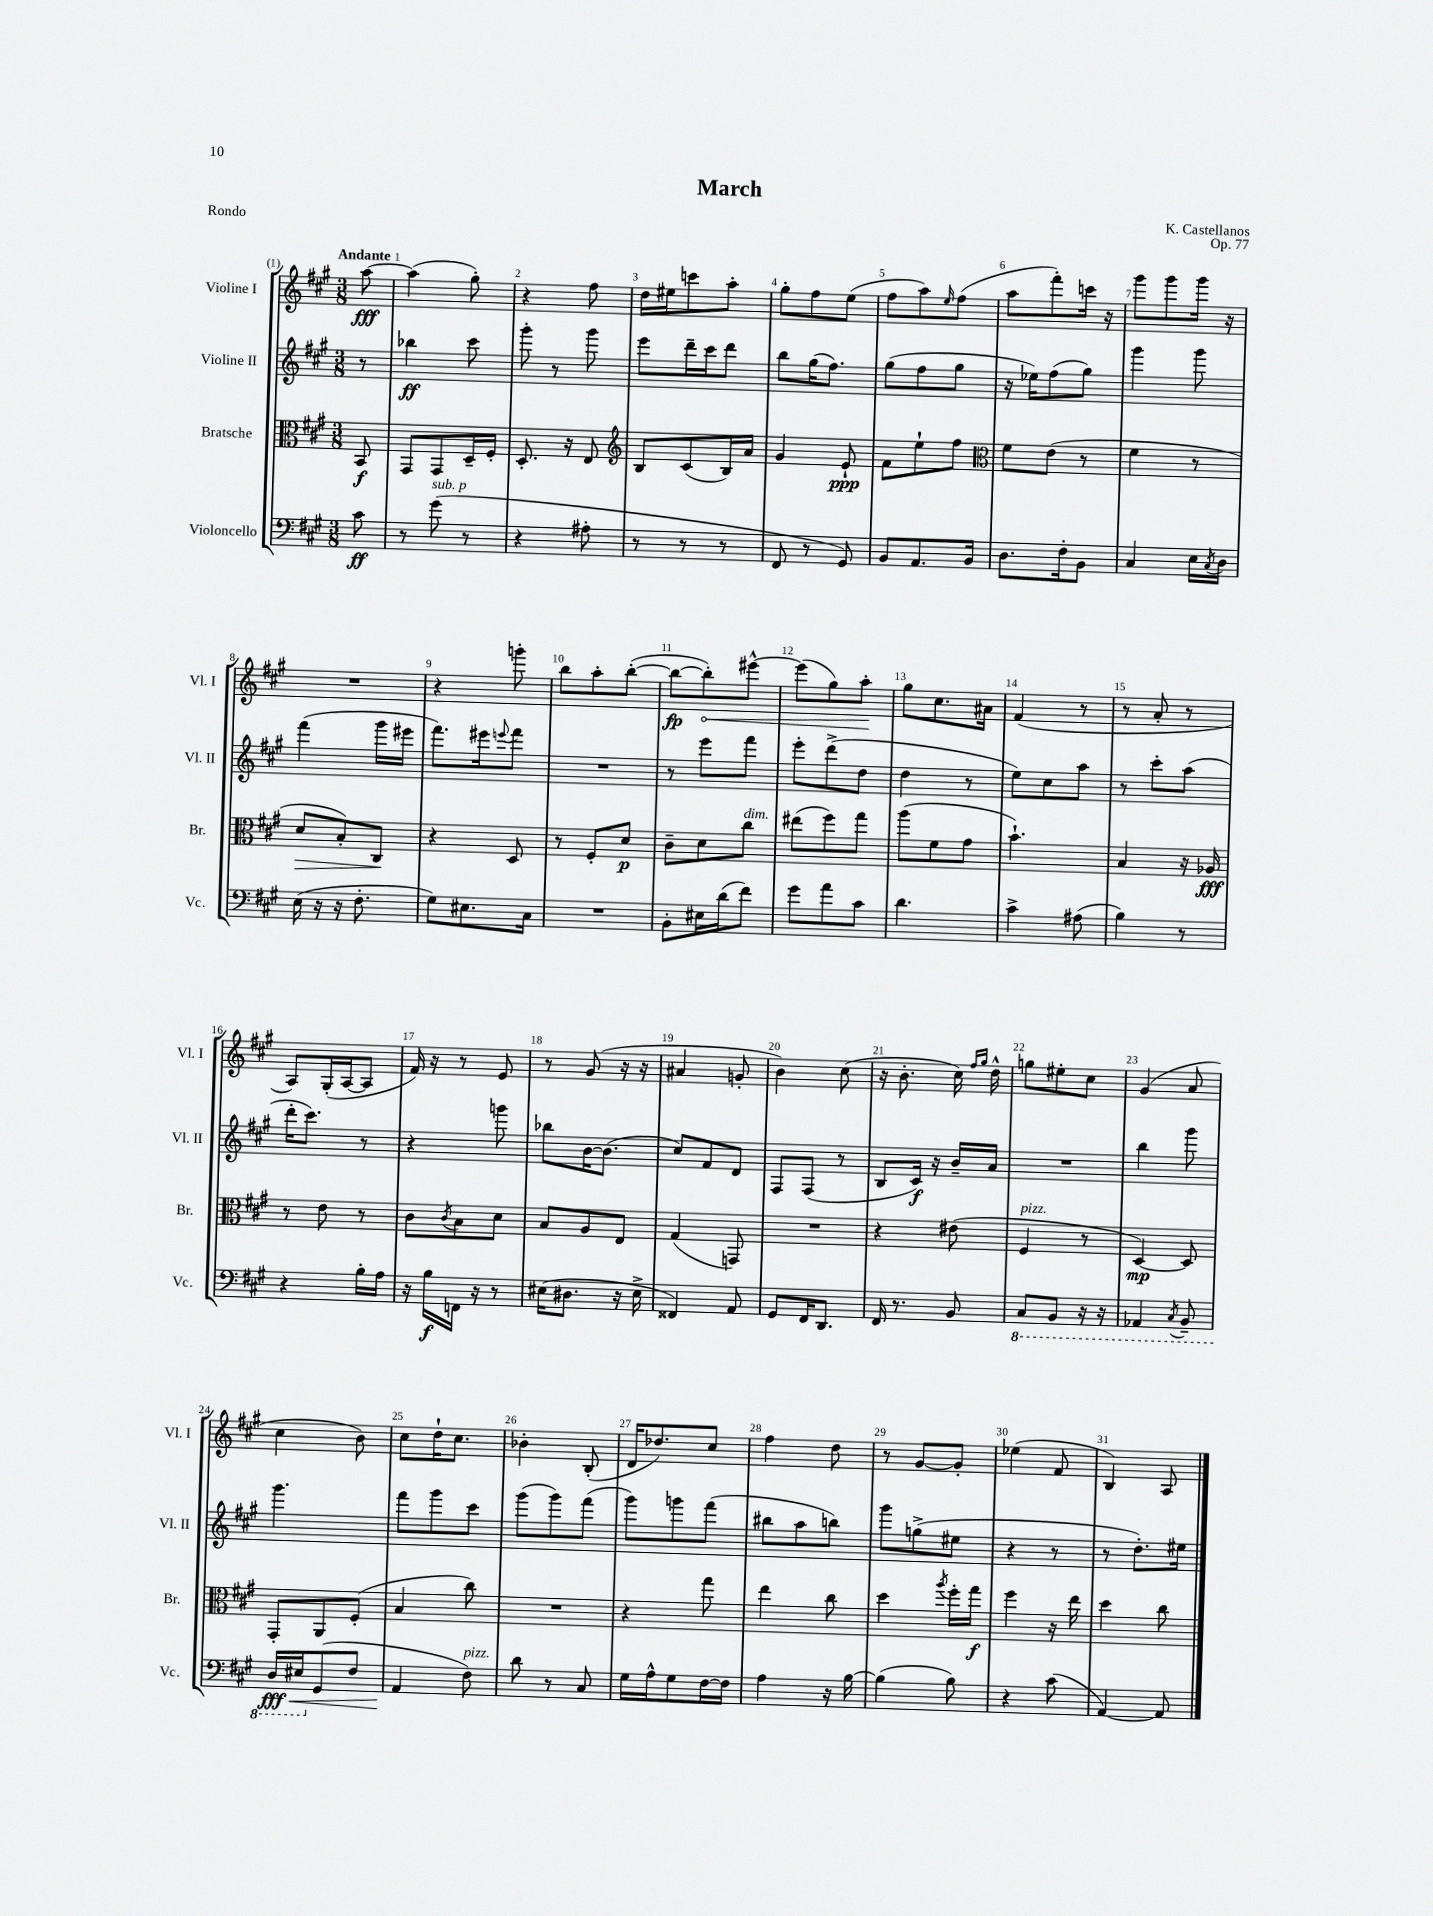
\header { title = "March" composer = "K. Castellanos" opus = "Op. 77" piece = "Rondo" }
<<
\new StaffGroup <<
\new Staff = "s0" \with { instrumentName = "Violine I" shortInstrumentName = "Vl. I" } {
    \clef treble \key a \major \numericTimeSignature \time 3/8 \partial 8 \tempo "Andante"
    a''8~\fff |
    a''4( gis''8-.) |
    r4 fis''8 |
    d''16 eis''16 c'''8 a''8-. |
    gis''8-. fis''8 e''8( |
    fis''8 a''8) \grace { e''16 } fis''8( |
    a''8 fis'''8-.) c'''16 r16 |
    gis'''8 gis'''8 gis'''16 r16 |
    R4. |
    r4 g'''8-. |
    b''8 a''8-. b''8~-.( |
    b''8~\fp \once \override Hairpin.circled-tip = ##t b''8-.\<) eis'''8~-^ |
    eis'''8( gis''8) a''8-.\! |
    gis''8 cis''8. ais'16 |
    fis'4( r8 |
    r8 a'8-. r8 |
    a8) gis16-.( a16~ a8 |
    fis'16) r16 r8 e'8 |
    r8 gis'8( r16 r16 |
    ais'4 g'8-. |
    b'4) cis''8( |
    r16 b'8.-. cis''16) \grace { fis''16 gis''16 } d''16-^ |
    g''8 eis''8-. cis''8 |
    gis'4( a'8 |
    cis''4 b'8) |
    cis''8 d''16-! cis''8. |
    bes'4-. b8-.( |
    d'16 des''8.) cis''8 |
    fis''4 d''8 |
    r8 gis'8~ gis'8-. |
    ees''4( fis'8 |
    b4) a8 \bar "|." |
}
\new Staff = "s1" \with { instrumentName = "Violine II" shortInstrumentName = "Vl. II" } {
    \clef treble \key a \major \numericTimeSignature \time 3/8 \partial 8
    r8 |
    bes''4\ff cis'''8 |
    gis'''8-. r8 gis'''8 |
    e'''8 d'''16-- cis'''16 d'''8 |
    b''8 gis''16( fis''8.) |
    gis''8( fis''8 gis''8 |
    r16 ees''16) fis''8( gis''8) |
    gis'''4 gis'''8 |
    fis'''4( gis'''16 eis'''16 |
    fis'''8.) eis'''16 \appoggiatura { e'''8 } fis'''8 |
    R4. |
    r8 e'''8 fis'''8 |
    e'''8-. d'''8->( d''8 |
    d''4 r8 |
    e''8) cis''8 a''8 |
    r8 cis'''8-. a''8( |
    d'''16-. cis'''8.) r8 |
    r4 g'''8 |
    bes''8 b'16~ b'8.( |
    cis''8) fis'8 d'8 |
    fis8 fis8( r8 |
    b8 cis'16\f) r16 b'16-- a'16 |
    R4. |
    b''4 gis'''8 |
    gis'''4. |
    fis'''8 gis'''8 cis'''8 |
    gis'''8( gis'''8) fis'''8( |
    gis'''8) g'''8 fis'''8( |
    bis''8 a''8 b''8) |
    gis'''8 g''8->( eis''8 |
    r4 r8 |
    r8 d''8.-.) eis''16 \bar "|." |
}
\new Staff = "s2" \with { instrumentName = "Bratsche" shortInstrumentName = "Br." } {
    \clef alto \key a \major \numericTimeSignature \time 3/8 \partial 8
    b,8\f |
    gis,8 gis,8 d16-- fis16-. |
    d8.-. r16 e8 |
    \clef treble b8 cis'8( b16) a'16 |
    gis'4 e'8-!\ppp |
    fis'8 e''8-! fis''8 |
    \clef alto fis'8 e'8( r8 |
    fis'4 r8 |
    d'8\> b8-.) cis8\! |
    r4 d8 |
    r8 fis8-. d'8\p |
    cis'8-- d'8 cis''8^\markup { \italic "dim." } |
    eis''8( fis''8) gis''8 |
    a''8( fis'8 gis'8 |
    b'4.-!) |
    b4 r16 aes16\fff |
    r8 e'8 r8 |
    cis'8 \acciaccatura { cis'8 } b8 d'8 |
    b8 a8 e8 |
    gis4( g,8) |
    R4. |
    r4 eis'8( |
    fis4^\markup { \italic "pizz." } r8 |
    d4~\mp) d8 |
    gis,8-. a,8 fis8-.( |
    b4 cis''8) |
    R4. |
    r4 gis''8 |
    e''4 cis''8 |
    d''4 \acciaccatura { a''8 } fis''16-. gis''16\f |
    fis''4 r16 e''16 |
    d''4 cis''8 \bar "|." |
}
\new Staff = "s3" \with { instrumentName = "Violoncello" shortInstrumentName = "Vc." } {
    \clef bass \key a \major \numericTimeSignature \time 3/8 \partial 8
    cis'8\ff |
    r8 gis'8^\markup { \italic "sub. p" }( r8 |
    r4 ais8-. |
    r8 r8 r8 |
    fis,8 r8 gis,8) |
    b,8 a,8. b,16 |
    d8. fis16-. b,8 |
    cis4 e16 \acciaccatura { cis8 } d16 |
    e16( r16 r16 fis8.-. |
    gis8) eis8. cis16 |
    R4. |
    b,8-. eis16 d'16( fis'8) |
    gis'8 a'8 cis'8 |
    d'4. |
    cis'4-> ais8( |
    b4) r8 |
    r4 b16-. a16 |
    r16 b16\f f,16 r16 r8 |
    eis16( dis8. r16 eis16-> |
    fisis,4) a,8 |
    gis,8 fis,16 d,8. |
    fis,16 r8. b,8 |
    \ottava #-1 cis,8 b,,8 r16 r16 |
    aes,,4 \acciaccatura { cis,8 } b,,8-- |
    d,16\fff\< eis,16 \ottava #0 gis,8( fis8 |
    a,4\! fis8^\markup { \italic "pizz." }) |
    d'8 r8 cis8 |
    gis16 a16-^ gis8 fis16~ fis16 |
    a4 r16 b16~ |
    b4( b8) |
    r4 cis'8( |
    a,4~) a,8 \bar "|." |
}
>>
>>
\layout { \context { \Score \override BarNumber.break-visibility = ##(#f #t #t) barNumberVisibility = #all-bar-numbers-visible } }
